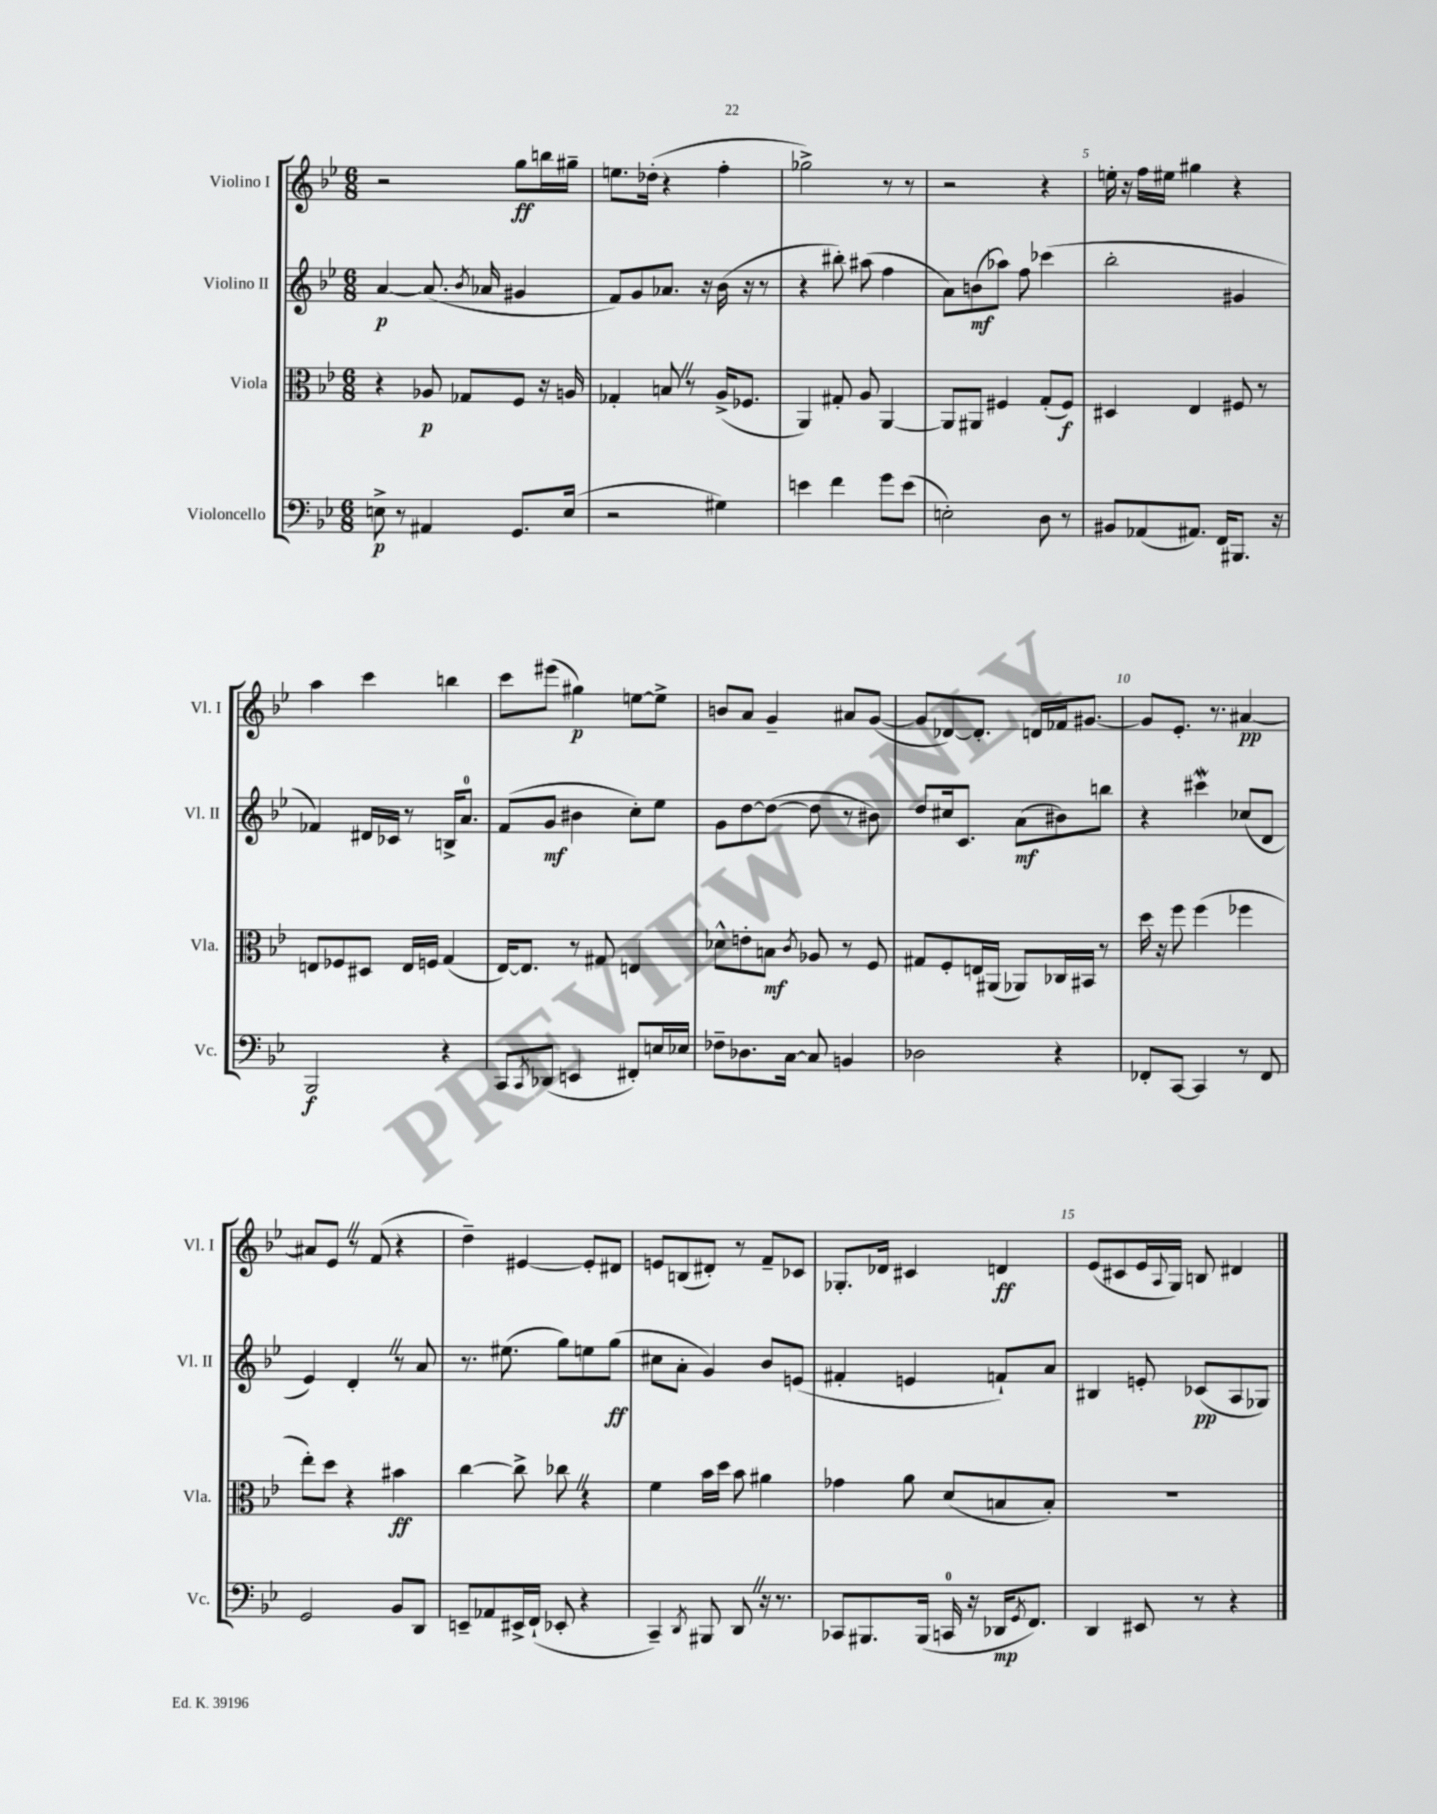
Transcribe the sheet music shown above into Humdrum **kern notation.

**kern	**kern	**kern	**kern
*staff4	*staff3	*staff2	*staff1
*clefF4	*clefC3	*clefG2	*clefG2
*k[b-e-]	*k[b-e-]	*k[b-e-]	*k[b-e-]
*M6/8	*M6/8	*M6/8	*M6/8
8E^	4r	[4a	2r
8r	.	.	.
4AA#	8A-	(8.a]	.
.	8G-	.	.
.	.	8qb-	.
.	.	16a-	.
8.GG	8F	4g#	8gg
.	16r	.	16bb
(16E	16A	.	16gg#~
=	=	=	=
2r	4G-'	8f)	8.ee
.	.	8g	.
.	.	.	(16dd-'
.	8B	8.a-	4r
.	8r	.	.
.	.	16r	.
4G#)	(16A^	(16b-	4ff'
.	8.F-	16r	.
.	.	8r	.
=	=	=	=
4e	4AA)	4r	2gg-^)
4f	8G#'	8bb#')	.
.	8A	(8aa#	.
8g	[4AA	4ff	8r
(8e	.	.	8r
=	=	=	=
2E')	8AA]	8a)	2r
.	8AA#	(8b	.
.	4F#	8aa-)	.
.	.	8ff	.
8D	(8G'	(4ccc-	4r
8r	8F#)	.	.
=	=	=	=
8BB#	4D#	2bb-'	16ee'
.	.	.	16r
(8AA-	.	.	16ff
.	.	.	16ee#
8.AA#)	4E-	.	4gg#
16FF	.	.	.
8.BBB#	8F#	4g#	4r
.	8r	.	.
16r	.	.	.
=	=	=	=
2BBB-	8E	4f-)	4aa
.	8F-	.	.
.	8D#	16d#	4ccc
.	.	16c-	.
.	16E	8r	.
.	16F	.	.
4r	(4G	16B^	4bb
.	.	8.a	.
=	=	=	=
8CC	[16E-)	(8f	8ccc
.	8.E-]	.	.
8qCC	.	.	.
(8DD-	.	8g	(8eee#
4EE	8r	4b#	4gg#)
.	8G#	.	.
8FF#')	4E	8cc')	[8ee
16E	.	8ee-	8ee^]
16E-	.	.	.
=	=	=	=
8F-~	8d-^^	8g	8b
8.D-	8e'	[8dd	8a
.	8B	(8dd_	4g~
[16C	.	.	.
.	8qc	.	.
8C]	8A-	8dd]	.
4BB	8r	8r	8a#
.	8F	8b#)	([8g
=	=	=	=
2D-	8G#	8dd	8g]
.	8F'	16cc#	[8d-)
.	.	8.c	.
.	16E	.	8.d-']
.	(16AA#	.	.
.	8AA-)	(8a	.
.	.	.	16d
4r	16C-	8b#)	16f-
.	16BB#	.	[8.g#
.	8r	8bb	.
=	=	=	=
8FF-'	16dd	4r	8g#]
.	16r	.	.
[8CC	8ff	.	8.e-'
4CC]	(4ff	4ccc#	.
.	.	.	8.r
8r	4ff-	(8cc-	[4a#
8FF-	.	8d	.
=	=	=	=
2GG	8ee-')	4e-)	8a#]
.	8dd	.	8e-
.	4r	4d'	8r
.	.	.	(8f
8BB-	4b#	8r	4r
8DD	.	8a	.
=	=	=	=
8EE~	[4cc	8.r	4dd~)
8AA-	.	.	.
.	.	(8.ee#	.
16EE#^	8cc^]	.	[4e#
(16FF`	.	.	.
8EE-'	8cc-	8gg)	.
4r	4r	8ee	8e#']
.	.	(8gg	8d#
=	=	=	=
4CC~)	4f	8cc#	8e
.	.	8a'	(8B
8qDD	.	.	.
8BBB#	16b-	4g)	8d#')
.	16dd	.	.
8DD	8b-	.	8r
16r	4a#	8b-	8f~
8.r	.	.	.
.	.	(8e	8c-
=	=	=	=
8CC-	4g-	4f#'	8.G-'
8.BBB#	.	.	.
.	.	.	16d-
.	8a	4e	4c#
(16BBB#	.	.	.
16CC	(8d	.	.
16r	.	.	.
16DD-	8B	8f`)	4d
8qGG	.	.	.
8.FF)	.	.	.
.	8B')	8a	.
=	=	=	=
4DD	2.r	4B#	(8e-
.	.	.	8c#
8EE#	.	8e'	16e-
.	.	.	8qqA
.	.	.	16G)
8r	.	(8c-	8B
4r	.	8A	4d#
.	.	8G-)	.
==	==	==	==
*-	*-	*-	*-
